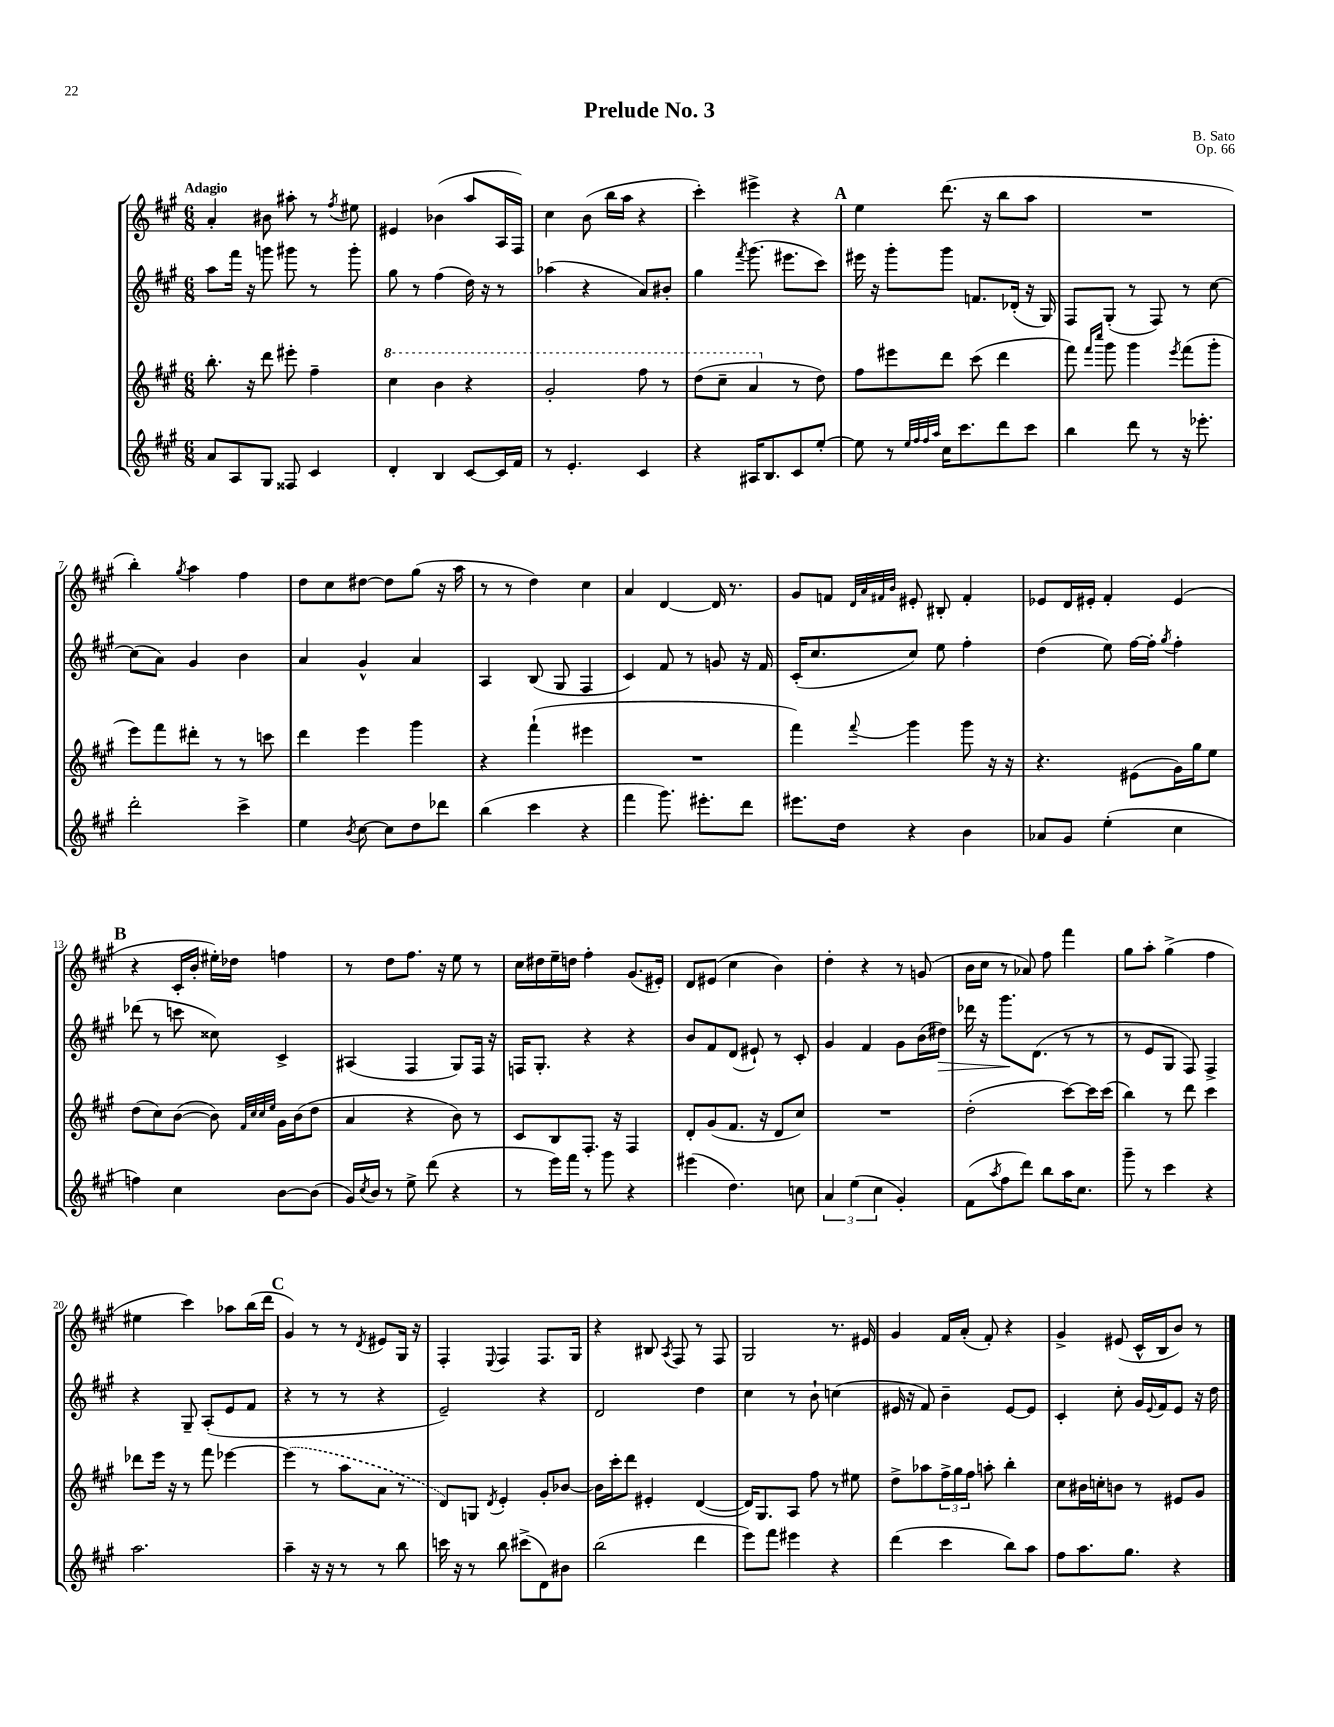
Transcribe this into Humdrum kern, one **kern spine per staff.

**kern	**kern	**kern	**kern
*staff4	*staff3	*staff2	*staff1
*clefG2	*clefG2	*clefG2	*clefG2
*k[f#c#g#]	*k[f#c#g#]	*k[f#c#g#]	*k[f#c#g#]
*M6/8	*M6/8	*M6/8	*M6/8
8a	8.bb'	8aa	4a'
8A	.	16fff#	.
.	16r	16r	.
8G#	8ddd	8ggg	8b#
8F##	8eee#'	8ggg#	8aa#'
4c#	4ff#~	8r	8r
.	.	.	8qff#
.	.	8ggg#'	8ee#
=	=	=	=
4d'	4ccc#	8gg#	4e#
.	.	8r	.
4B	4bb	(4ff#	(4b-
[8c#	4r	16dd)	8aa
.	.	16r	.
16c#]	.	8r	16A
16f#	.	.	16F#)
=	=	=	=
8r	2gg#'	(4aa-	4cc#
4.e'	.	.	.
.	.	4r	(8b
.	.	.	16bb
.	.	.	16aa
4c#	8fff#	8a)	4r
.	8r	8b#'	.
=	=	=	=
4r	(8ddd	4gg#	4ccc#')
.	8ccc#~	.	.
.	.	8qfff#	.
16A#	4aa	(8.ggg#	4eee#^
8.B	.	.	.
.	.	8.eee#	.
8c#	8r	.	4r
[8ee'	8dd)	8ccc#)	.
=	=	=	=
8ee]	8ff#	16eee#	4ee
.	.	16r	.
8r	8eee#	8ggg#'	.
32qqee	.	.	.
32qqff#	.	.	.
32qqff#	.	.	.
32qqaa	.	.	.
16cc#	8ddd	8ggg#	(8.ddd
8.ccc#	.	.	.
.	(8ccc#	8.f	.
.	.	.	16r
8ddd	4ddd	.	8bb
.	.	(16d-'	.
8ccc#	.	16r	8aa
.	.	16G#)	.
=	=	=	=
4bb	8fff#)	8F#	2.r
.	16qqfff#	.	.
.	16qqcccc#	.	.
.	8ggg#	(8G#'	.
8ddd	4ggg#	8r	.
8r	.	8F#)	.
.	8qeee	.	.
16r	(8fff#	8r	.
8.eee-'	.	.	.
.	8ggg#'	[8cc#	.
=	=	=	=
2ddd'	8eee)	(8cc#]	4bb')
.	8fff#	8a)	.
.	.	.	8qgg#
.	8ddd#'	4g#	4aa
.	8r	.	.
4ccc#^	8r	4b	4ff#
.	8ccc	.	.
=	=	=	=
4ee	4ddd	4a	8dd
.	.	.	8cc#
8qb	.	.	.
[8cc#	4eee	4g#^^	[8dd#
8cc#]	.	.	8dd#]
8dd	4ggg#	4a	(8gg#
8ddd-	.	.	16r
.	.	.	16aa
=	=	=	=
(4bb	4r	4A	8r
.	.	.	8r
4ccc#	(4fff#`	(8B	4dd)
.	.	8G#	.
4r	4eee#	4F#	4cc#
=	=	=	=
4fff#	2.r	4c#)	4a
8.ggg#)	.	8f#	[4d
.	.	8r	.
8.eee#'	.	.	.
.	.	8g	16d]
.	.	.	8.r
8ddd	.	16r	.
.	.	16f#	.
=	=	=	=
8.eee#	4fff#)	(16c#'	8g#
.	.	8.cc#	.
.	.	.	8f
16dd	.	.	.
.	.	.	32qqd
.	.	.	32qqa
.	.	.	32qqf#
.	8qqfff#	.	32qqb
4r	4ggg#	8cc#)	8e#'
.	.	8ee	8B#'
4b	8ggg#	4ff#'	4f#'
.	16r	.	.
.	16r	.	.
=	=	=	=
8a-	4.r	(4dd	8e-
8g#	.	.	16d
.	.	.	16e#'
(4ee'	.	8ee)	4f#'
.	(8e#	[16ff#	.
.	.	16ff#']	.
.	.	8qgg#	.
4cc#	16g#)	4ff#'	(4e#
.	16gg#	.	.
.	8ee	.	.
=	=	=	=
4ff)	(8dd	(8ddd-	4r
.	8cc#)	8r	.
4cc#	([8b	8ccc	16c#'
.	.	.	16b'
.	8b])	8cc##)	16ee#')
.	.	.	16dd-
.	32qqf#	.	.
.	32qqcc#	.	.
.	32qqcc#	.	.
.	32qqee	.	.
[8b	16g#	4c#^	4ff
.	(16b	.	.
(8b]	8dd	.	.
=	=	=	=
16g#)	4a	(4A#	8r
8qcc#	.	.	.
16b	.	.	.
8r	.	.	8dd
8ee^	4r	4F#	8.ff#
(8ddd	.	.	.
.	.	.	16r
4r	8b)	8G#)	8ee
.	8r	16F#	8r
.	.	16r	.
=	=	=	=
8r	8c#	16F	16cc#
.	.	8.G#'	16dd#
16eee)	8B	.	16ee~
16fff#	.	.	16dd
8r	8.F#'	4r	4ff#'
8ggg#	.	.	.
.	16r	.	.
4r	4F#	4r	(8.g#
.	.	.	16e#')
=	=	=	=
(4eee#	8d'	8b	8d
.	(8g#	8f#	(8e#
4.dd)	8.f#	(8d	4cc#
.	.	8e#`)	.
.	16r	.	.
.	8d	8r	4b)
8cc	8cc#)	8c#'	.
=	=	=	=
6a	2.r	4g#	4dd'
(6ee	.	.	.
.	.	4f#	4r
6cc#	.	.	.
4g#')	.	8g#	8r
.	.	(16b	(8g
.	.	16dd#)	.
=	=	=	=
(8f#	(2dd'	16ddd-	16b
.	.	16r	16cc#
8qaa	.	.	.
8ff#	.	8.ggg#	8r
8ddd)	.	.	8a-)
.	.	(8.d	.
8bb	.	.	8ff#
16aa	[8ccc#)	8r	4fff#
8.cc#	.	.	.
.	16ccc#]	8r	.
.	(16ccc#	.	.
=	=	=	=
8ggg#~	4bb)	8r	8gg#
8r	.	8e	8aa'
4ccc#	8r	8G#	(4gg#^
.	8ddd	8F#)	.
4r	4ccc#	4F#^	4ff#
=	=	=	=
2.aa	8ddd-	4r	4ee#
.	16eee	.	.
.	16r	.	.
.	8r	8G#~	4ccc#)
.	8fff#	(8A'	.
.	[4eee-	8e	8aa-
.	.	8f#	(16bb
.	.	.	16ddd
=	=	=	=
4aa~	(4eee-]	4r	4g#)
16r	8r	8r	8r
16r	.	.	.
8r	8aa	8r	8r
.	.	.	8qd
8r	8a	4r	8e#
8bb	8r	.	16G#
.	.	.	16r
=	=	=	=
16ccc	8d)	2e~)	4F#'
16r	.	.	.
8r	8G	.	.
.	8qd	.	8qqE
8bb	4e'	.	4F#
(8ccc#^	.	.	.
8d)	8g#'	4r	8.F#
8b#	[8b-	.	.
.	.	.	16G#
=	=	=	=
(2bb	16b-]	2d	4r
.	16ccc#'	.	.
.	8ddd	.	.
.	4e#'	.	8B#
.	.	.	8qA
.	.	.	8F#
4ddd	([4d	4dd	8r
.	.	.	8F#
=	=	=	=
8eee)	16d])	4cc#	2G#
.	8.G#	.	.
8fff#	.	.	.
4eee#	8A	8r	.
.	8ff#	8b`	.
4r	8r	(4cc	8.r
.	8ee#	.	.
.	.	.	16e#
=	=	=	=
(4ddd	8dd^	16e#	4g#
.	.	16r	.
.	8aa-	8f#)	.
4ccc#	24ff#^	4b~	16f#
.	24gg#	.	.
.	.	.	(16a'
.	24ff#	.	.
.	8aa'	.	8f#')
8bb)	4bb'	[8e#	4r
8aa	.	8e#]	.
=	=	=	=
8ff#	8cc#	4c#'	4g#^
8.aa	16b#	.	.
.	16cc'	.	.
.	8b	8cc#'	(8e#
8.gg#	.	.	.
.	8r	16g#	16c#^^
.	.	8qqe	.
.	.	16f#	16B
4r	8e#	8e	8b)
.	8g#	16r	8r
.	.	16dd	.
==	==	==	==
*-	*-	*-	*-
